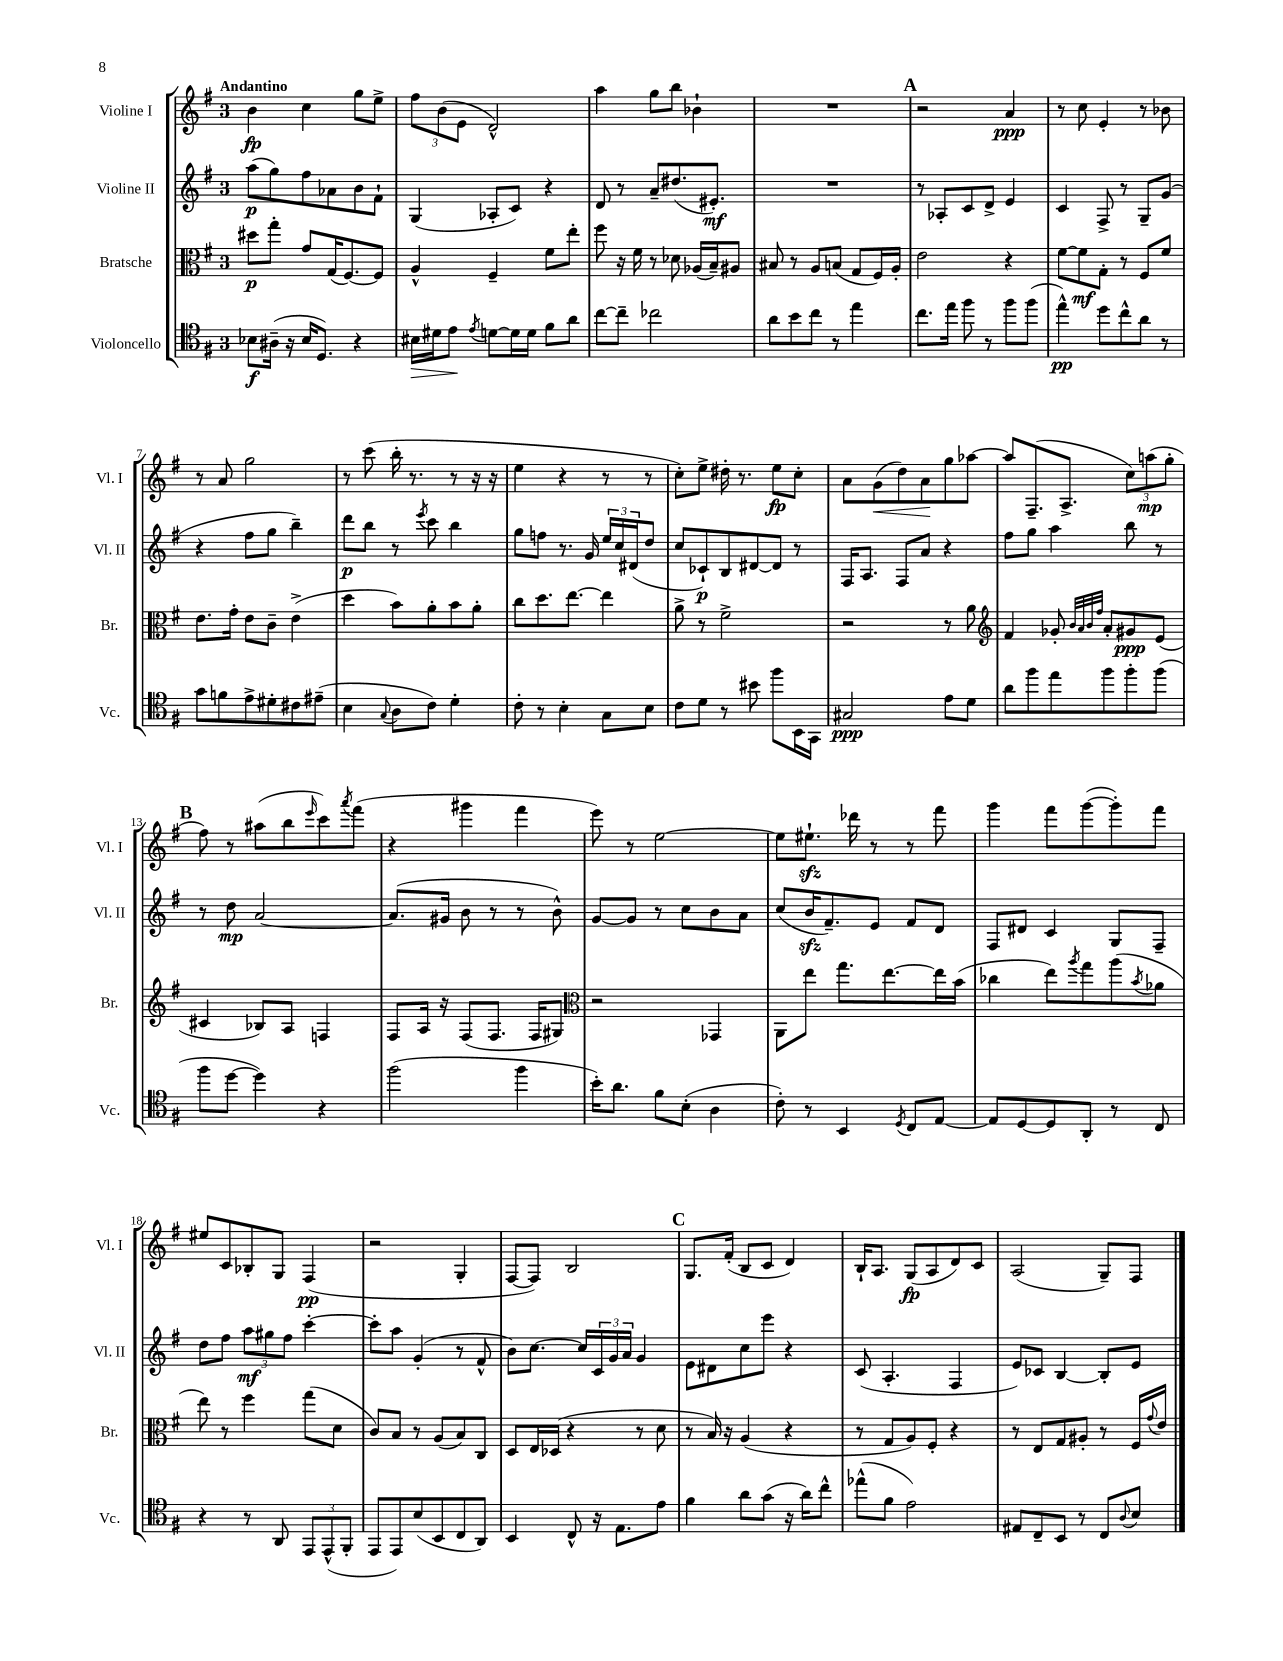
<<
\new StaffGroup <<
\new Staff = "s0" \with { instrumentName = "Violine I" shortInstrumentName = "Vl. I" } {
    \clef treble \key g \major \once \override Staff.TimeSignature.style = #'single-digit \time 3/4 \tempo "Andantino"
    b'4\fp c''4 g''8 e''8-> |
    \tuplet 3/2 { fis''8 b'8( e'8 } d'2-^) |
    a''4 g''8 b''8 bes'4-! |
    R2. |
    \mark \markup { \bold "A" } r2 a'4\ppp |
    r8 c''8 e'4-. r8 bes'8 |
    r8 a'8 g''2 |
    r8 c'''8( b''16-. r8. r8 r16 r16 |
    e''4 r4 r8 r8 |
    c''8-.) e''8-> dis''16-. r8. e''8\fp c''8-. |
    a'8 g'8\<( d''8) a'8\! g''8 aes''8~ |
    aes''8 fis8.--( a8.-> \tuplet 3/2 { c''8) a''8\mp( g''8-. } |
    \mark \markup { \bold "B" } fis''8) r8 ais''8( b''8 \grace { e'''16 } c'''8) \acciaccatura { a'''8 } fis'''8( |
    r4 gis'''4 fis'''4 |
    e'''8) r8 e''2~ |
    e''8 eis''8.-!\sfz des'''16 r8 r8 fis'''8 |
    g'''4 fis'''8 g'''8~( g'''8-.) fis'''8 |
    eis''8 c'8 bes8-. g8 fis4\pp( |
    r2 g4-. |
    fis8~ fis8) b2 |
    \mark \markup { \bold "C" } g8. fis'16-.( b8 c'8 d'4) |
    b16-! a8. g8\fp( a8 d'8) c'8 |
    a2( g8--) fis8 \bar "|." |
}
\new Staff = "s1" \with { instrumentName = "Violine II" shortInstrumentName = "Vl. II" } {
    \clef treble \key g \major \once \override Staff.TimeSignature.style = #'single-digit \time 3/4
    a''8\p( g''8) fis''8 aes'8 b'8 fis'8-! |
    g4( aes8-. c'8) r4 |
    d'8 r8 a'8-- dis''8.( eis'8.-.\mf) |
    R2. |
    \mark \markup { \bold "A" } r8 aes8-. c'8 d'8-> e'4 |
    c'4 fis8-> r8 g8-- g'8( |
    r4 fis''8 g''8 b''4--) |
    d'''8\p b''8 r8 \acciaccatura { e'''8 } c'''8 b''4 |
    g''8 f''8 r8. g'16 \tuplet 3/2 { e''16 c''16 dis'16( } d''8 |
    c''8 ces'8-!\p) b8 dis'8~ dis'8 r8 |
    fis16 a8. fis8 a'8 r4 |
    fis''8 g''8 a''4 b''8 r8 |
    \mark \markup { \bold "B" } r8 d''8\mp a'2~ |
    a'8.( gis'16 b'8 r8 r8 b'8-^) |
    g'8~ g'8 r8 c''8 b'8 a'8 |
    c''8( b'16\sfz fis'8.--) e'8 fis'8 d'8 |
    fis8 dis'8 c'4 g8 fis8-- |
    d''8 fis''8 \tuplet 3/2 { a''8\mf gis''8 fis''8 } c'''4~-. |
    c'''8-. a''8 g'4-.( r8 fis'8-^ |
    b'8) c''8.~ c''16 \tuplet 3/2 { c'16 g'16 a'16 } g'4 |
    \mark \markup { \bold "C" } e'8 dis'8 c''8 e'''8 r4 |
    c'8( a4.-. fis4 |
    e'8) ces'8 b4~ b8-. e'8 \bar "|." |
}
\new Staff = "s2" \with { instrumentName = "Bratsche" shortInstrumentName = "Br." } {
    \clef alto \key g \major \once \override Staff.TimeSignature.style = #'single-digit \time 3/4
    dis''8\p g''8-. g'8 g16( fis8.~) fis8 |
    a4-^ fis4-- fis'8 e''8-. |
    fis''8 r16 fis'16 r8 des'8 aes16( b16--) ais8 |
    bis8 r8 a8 b8( g8 fis16) a16-. |
    \mark \markup { \bold "A" } e'2 r4 |
    fis'8~ fis'8\mf g8-. r8 fis8 fis'8 |
    e'8. g'16-. e'8 c'8-- e'4->( |
    d''4 b'8) a'8-. b'8 a'8-. |
    c''8 d''8. e''8.~ e''4 |
    a'8-> r8 fis'2-> |
    r2 r8 a'8 |
    \clef treble fis'4 ges'8-. \grace { b'32 a'32 b'32 fis''32 } a'8-. gis'8\ppp e'8( |
    \mark \markup { \bold "B" } cis'4 bes8) a8 f4 |
    fis8 a16 r16 fis8( fis8. fis16 gis8) |
    \clef alto r2 ges,4 |
    a,8 e''8 g''8. e''8.~ e''16 b'16( |
    ces''4 e''8) \acciaccatura { a''8 } g''8 a''8( \acciaccatura { b'8 } aes'8 |
    e''8) r8 fis''4 g''8( d'8 |
    c'8) b8 r8 a8( b8) c8 |
    d8 e16 des16( r4 r8 d'8 |
    \mark \markup { \bold "C" } r8 b16) r16 a4( r4 |
    r8 g8 a8) fis8-. r4 |
    r8 e8 g8 ais8-. r8 fis16 \appoggiatura { g'8 } e'16 \bar "|." |
}
\new Staff = "s3" \with { instrumentName = "Violoncello" shortInstrumentName = "Vc." } {
    \clef tenor \key g \major \once \override Staff.TimeSignature.style = #'single-digit \time 3/4
    bes8\f ais16--( r16 bes16 d8.) r4 |
    bis16\> dis'16 e'8\! \acciaccatura { e'8 } d'8~ d'16 d'16 fis'8 a'8 |
    c''8~ c''8-- ces''2 |
    a'8 b'8 c''8 r8 e''4 |
    \mark \markup { \bold "A" } c''8. e''16 fis''8 r8 fis''8 fis''8( |
    e''4-^\pp) d''8 c''8-^ a'8 r8 |
    g'8 f'8 e'8-> dis'8-. cis'8 eis'8--( |
    b4 \appoggiatura { g8 } a8 c'8) d'4-. |
    c'8-. r8 b4-. g8 b8 |
    c'8 d'8 r8 bis'8 fis''8 b,16 g,16 |
    gis2\ppp e'8 d'8 |
    a'8 fis''8 e''8 fis''8 fis''8-. fis''8( |
    \mark \markup { \bold "B" } fis''8 d''8~ d''4) r4 |
    fis''2( fis''4 |
    b'16-.) a'8. fis'8 b8-.( a4 |
    c'8-.) r8 b,4 \acciaccatura { d8 } c8 e8~ |
    e8 d8~ d8 a,8-. r8 c8 |
    r4 r8 a,8 \tuplet 3/2 { e,8 e,8-^( fis,8-. } |
    e,8 e,8) b8( b,8 c8 a,8) |
    b,4 c8-^ r16 e8. e'8 |
    \mark \markup { \bold "C" } fis'4 a'8 g'8( r16 a'16) c''8-^ |
    ees''8-^( fis'8 e'2) |
    eis8 c8-- b,8 r8 c8 \appoggiatura { a8 } b8 \bar "|." |
}
>>
>>
